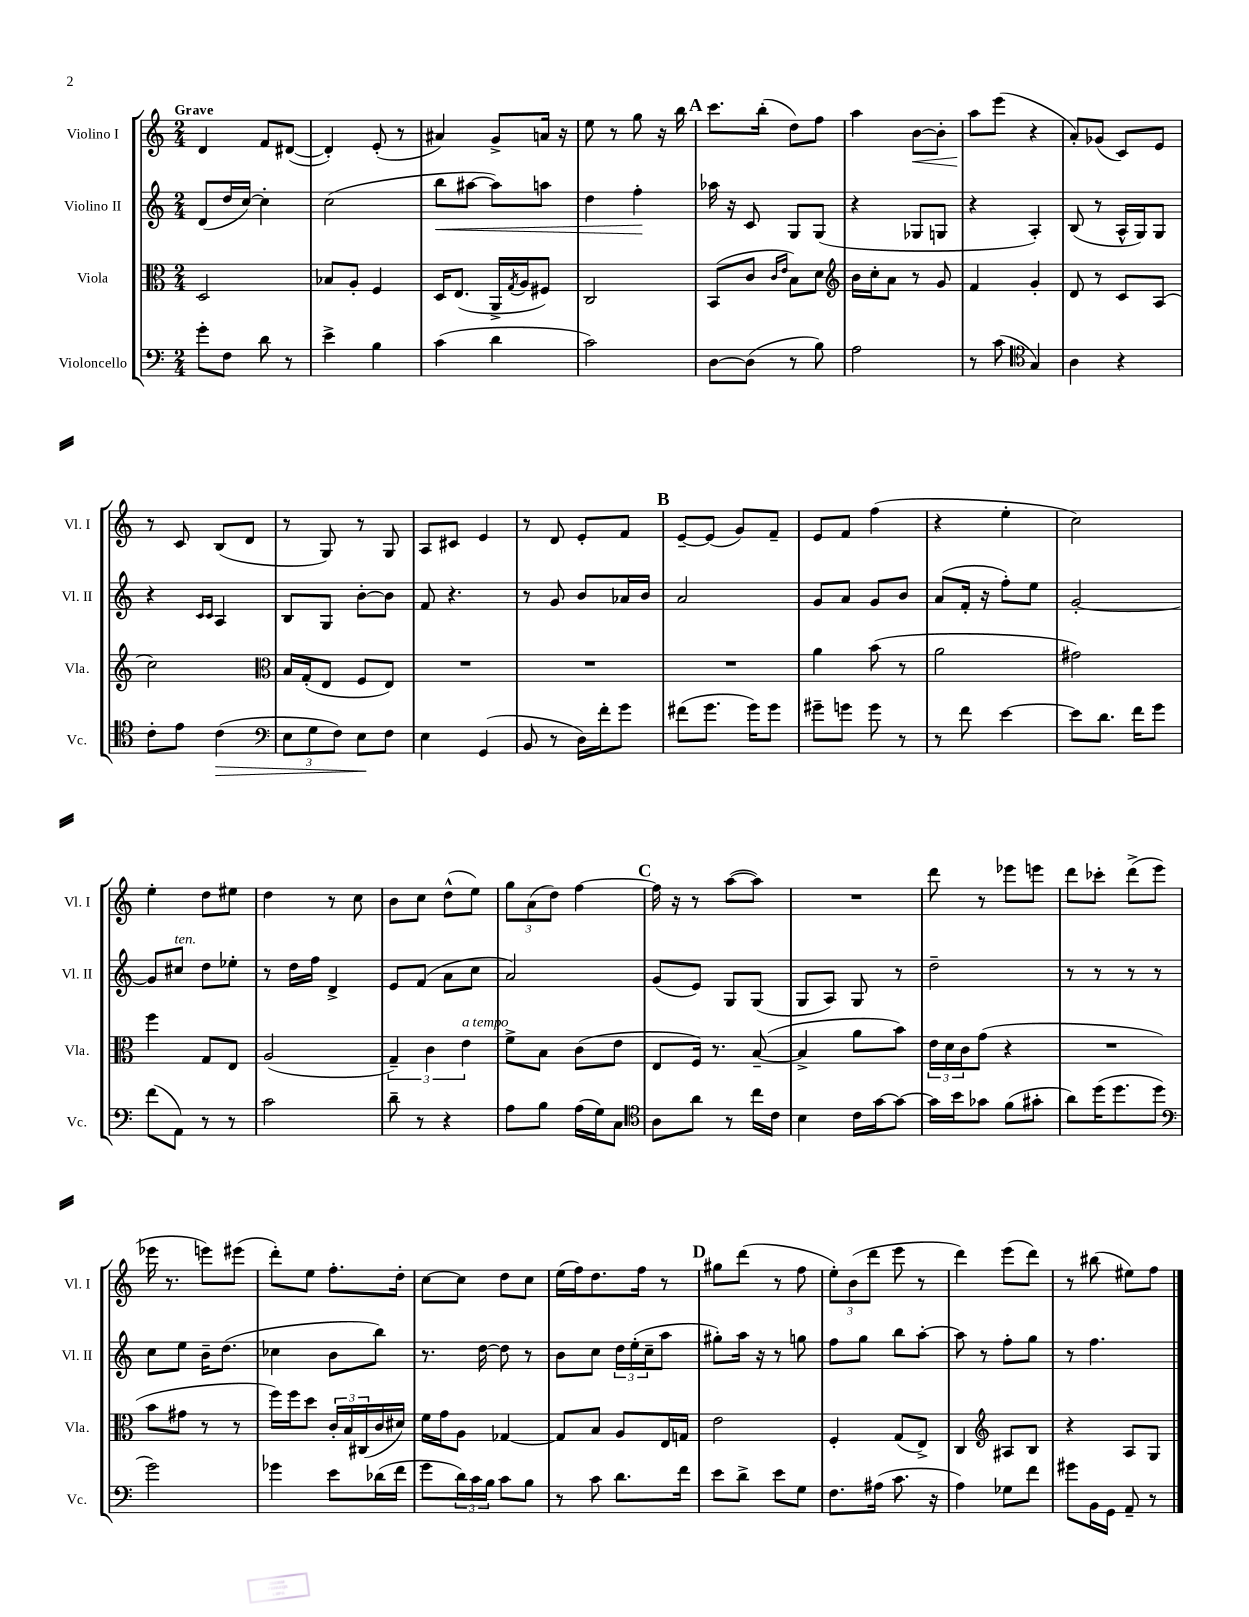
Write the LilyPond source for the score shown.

<<
\new StaffGroup <<
\new Staff = "s0" \with { instrumentName = "Violino I" shortInstrumentName = "Vl. I" } {
    \clef treble \key c \major \numericTimeSignature \time 2/4 \tempo "Grave"
    d'4 f'8 dis'8~( |
    dis'4-.) e'8-.( r8 |
    ais'4) g'8-> a'16 r16 |
    e''8 r8 g''8 r16 b''16 |
    \mark \markup { \bold "A" } c'''8. b''16-.( d''8) f''8 |
    a''4 b'8~\< b'8-. |
    a''8\! e'''8( r4 |
    a'8-.) ges'8( c'8) e'8 |
    r8 c'8 b8( d'8 |
    r8 g8) r8 g8 |
    a8 cis'8 e'4 |
    r8 d'8 e'8-. f'8 |
    \mark \markup { \bold "B" } e'8~-- e'8( g'8) f'8-- |
    e'8 f'8 f''4( |
    r4 e''4-. |
    c''2) |
    e''4-. d''8 eis''8 |
    d''4 r8 c''8 |
    b'8 c''8 d''8-^( e''8) |
    \tuplet 3/2 { g''8 a'8( d''8) } f''4~ |
    \mark \markup { \bold "C" } f''16 r16 r8 a''8~( a''8) |
    R2 |
    d'''8 r8 ees'''8 e'''8 |
    d'''8 ces'''8-. d'''8->( e'''8 |
    ees'''16 r8. e'''8) eis'''8( |
    d'''8-.) e''8 f''8.-. d''16-. |
    c''8~ c''8 d''8 c''8 |
    e''16( f''16) d''8. f''16 r8 |
    \mark \markup { \bold "D" } gis''8 d'''8( r8 f''8 |
    \tuplet 3/2 { e''8-.) b'8( d'''8 } e'''8 r8 |
    d'''4) e'''8( d'''8) |
    r8 bis''8( eis''8) f''8 \bar "|." |
}
\new Staff = "s1" \with { instrumentName = "Violino II" shortInstrumentName = "Vl. II" } {
    \clef treble \key c \major \numericTimeSignature \time 2/4
    d'8( d''16 c''16~) c''4-. |
    c''2( |
    b''8\< ais''8~ ais''8) a''8 |
    d''4 f''4-.\! |
    \mark \markup { \bold "A" } aes''16 r16 c'8 g8 g8( |
    r4 ges8 g8 |
    r4 a4-.) |
    b8( r8 a16-^ g16) g8 |
    r4 \grace { c'16 c'16 } a4 |
    b8 g8 b'8~-. b'8 |
    f'8 r4. |
    r8 g'8 b'8 aes'16 b'16 |
    \mark \markup { \bold "B" } a'2 |
    g'8 a'8 g'8 b'8 |
    a'8( f'16-. r16 f''8-.) e''8 |
    g'2~-. |
    g'8 cis''8^\markup { \italic "ten." } d''8 ees''8-. |
    r8 d''16 f''16 d'4-> |
    e'8 f'8( a'8 c''8 |
    a'2) |
    \mark \markup { \bold "C" } g'8( e'8) g8 g8( |
    g8 a8) g8 r8 |
    d''2-- |
    r8 r8 r8 r8 |
    c''8 e''8 b'16-- d''8.( |
    ces''4 b'8 b''8) |
    r8. d''16~ d''8 r8 |
    b'8 c''8 \tuplet 3/2 { d''16 e''16-.( c''16-- } a''8 |
    \mark \markup { \bold "D" } gis''8-.) a''16 r16 r8 g''8 |
    f''8 g''8 b''8 a''8~-. |
    a''8 r8 f''8-. g''8 |
    r8 f''4. \bar "|." |
}
\new Staff = "s2" \with { instrumentName = "Viola" shortInstrumentName = "Vla." } {
    \clef alto \key c \major \numericTimeSignature \time 2/4
    d2 |
    bes8 a8-. f4 |
    d16 e8.( a,16-> \acciaccatura { g8 } a16 fis8) |
    c2 |
    \mark \markup { \bold "A" } b,8( c'8 \grace { c'16 e'16 } b8) d'8 |
    \clef treble b'16 c''16-. a'8 r8 g'8 |
    f'4 g'4-. |
    d'8 r8 c'8 a8( |
    c''2) |
    \clef alto b16 g16-.( e8 f8 e8) |
    R2 |
    R2 |
    \mark \markup { \bold "B" } R2 |
    a'4 b'8( r8 |
    a'2 |
    gis'2) |
    f''4 g8 e8 |
    a2( |
    \tuplet 3/2 { g4--) c'4 e'4^\markup { \italic "a tempo" } } |
    f'8-> b8 c'8( e'8 |
    \mark \markup { \bold "C" } e8 f16) r8. b8~--( |
    b4-> a'8 b'8) |
    \tuplet 3/2 { e'16 d'16 c'16 } g'8( r4 |
    R2 |
    b'8 gis'8 r8 r8 |
    f''16) f''16 d''8 \tuplet 3/2 { c'16-. b16 cis16( } c'16 dis'16) |
    f'16 g'16 a8 ges4~ |
    ges8 b8 a8 e16 g16 |
    \mark \markup { \bold "D" } e'2 |
    f4-. g8( e8->) |
    c4 \clef treble ais8 b8 |
    r4 a8 g8 \bar "|." |
}
\new Staff = "s3" \with { instrumentName = "Violoncello" shortInstrumentName = "Vc." } {
    \clef bass \key c \major \numericTimeSignature \time 2/4
    g'8-. f8 d'8 r8 |
    e'4-> b4 |
    c'4( d'4 |
    c'2) |
    \mark \markup { \bold "A" } d8~ d8( r8 b8) |
    a2 |
    r8 c'8( \clef tenor g4) |
    a4 r4 |
    c'8-. e'8 c'4\>( |
    \clef bass \tuplet 3/2 { e8 g8 f8) } e8\! f8 |
    e4 g,4( |
    b,8 r8 d16) f'16-. g'8 |
    \mark \markup { \bold "B" } fis'8( g'8. g'16) g'8 |
    gis'8-- g'8 g'8 r8 |
    r8 f'8 e'4~ |
    e'8 d'8. f'16 g'8 |
    f'8( a,8) r8 r8 |
    c'2 |
    d'8-- r8 r4 |
    a8 b8 a16( g16) c8 |
    \mark \markup { \bold "C" } \clef tenor a8 a'8 r8 c''16 c'16 |
    b4 c'16 g'16~ g'8~ |
    g'16 b'16 ges'8 f'8( gis'8-. |
    a'8) d''16( d''8. d''8 |
    \clef bass g'2) |
    ges'4 e'8 des'16( f'16 |
    g'8 \tuplet 3/2 { d'16) c'16 b16 } c'8 b8 |
    r8 c'8 d'8. f'16 |
    \mark \markup { \bold "D" } e'8 d'8-> e'8 g8 |
    f8. ais16( c'8. r16 |
    a4) ges8 f'8 |
    gis'8 b,16 g,16 a,8-- r8 \bar "|." |
}
>>
>>
\layout { \context { \Score \remove "Bar_number_engraver" } }
